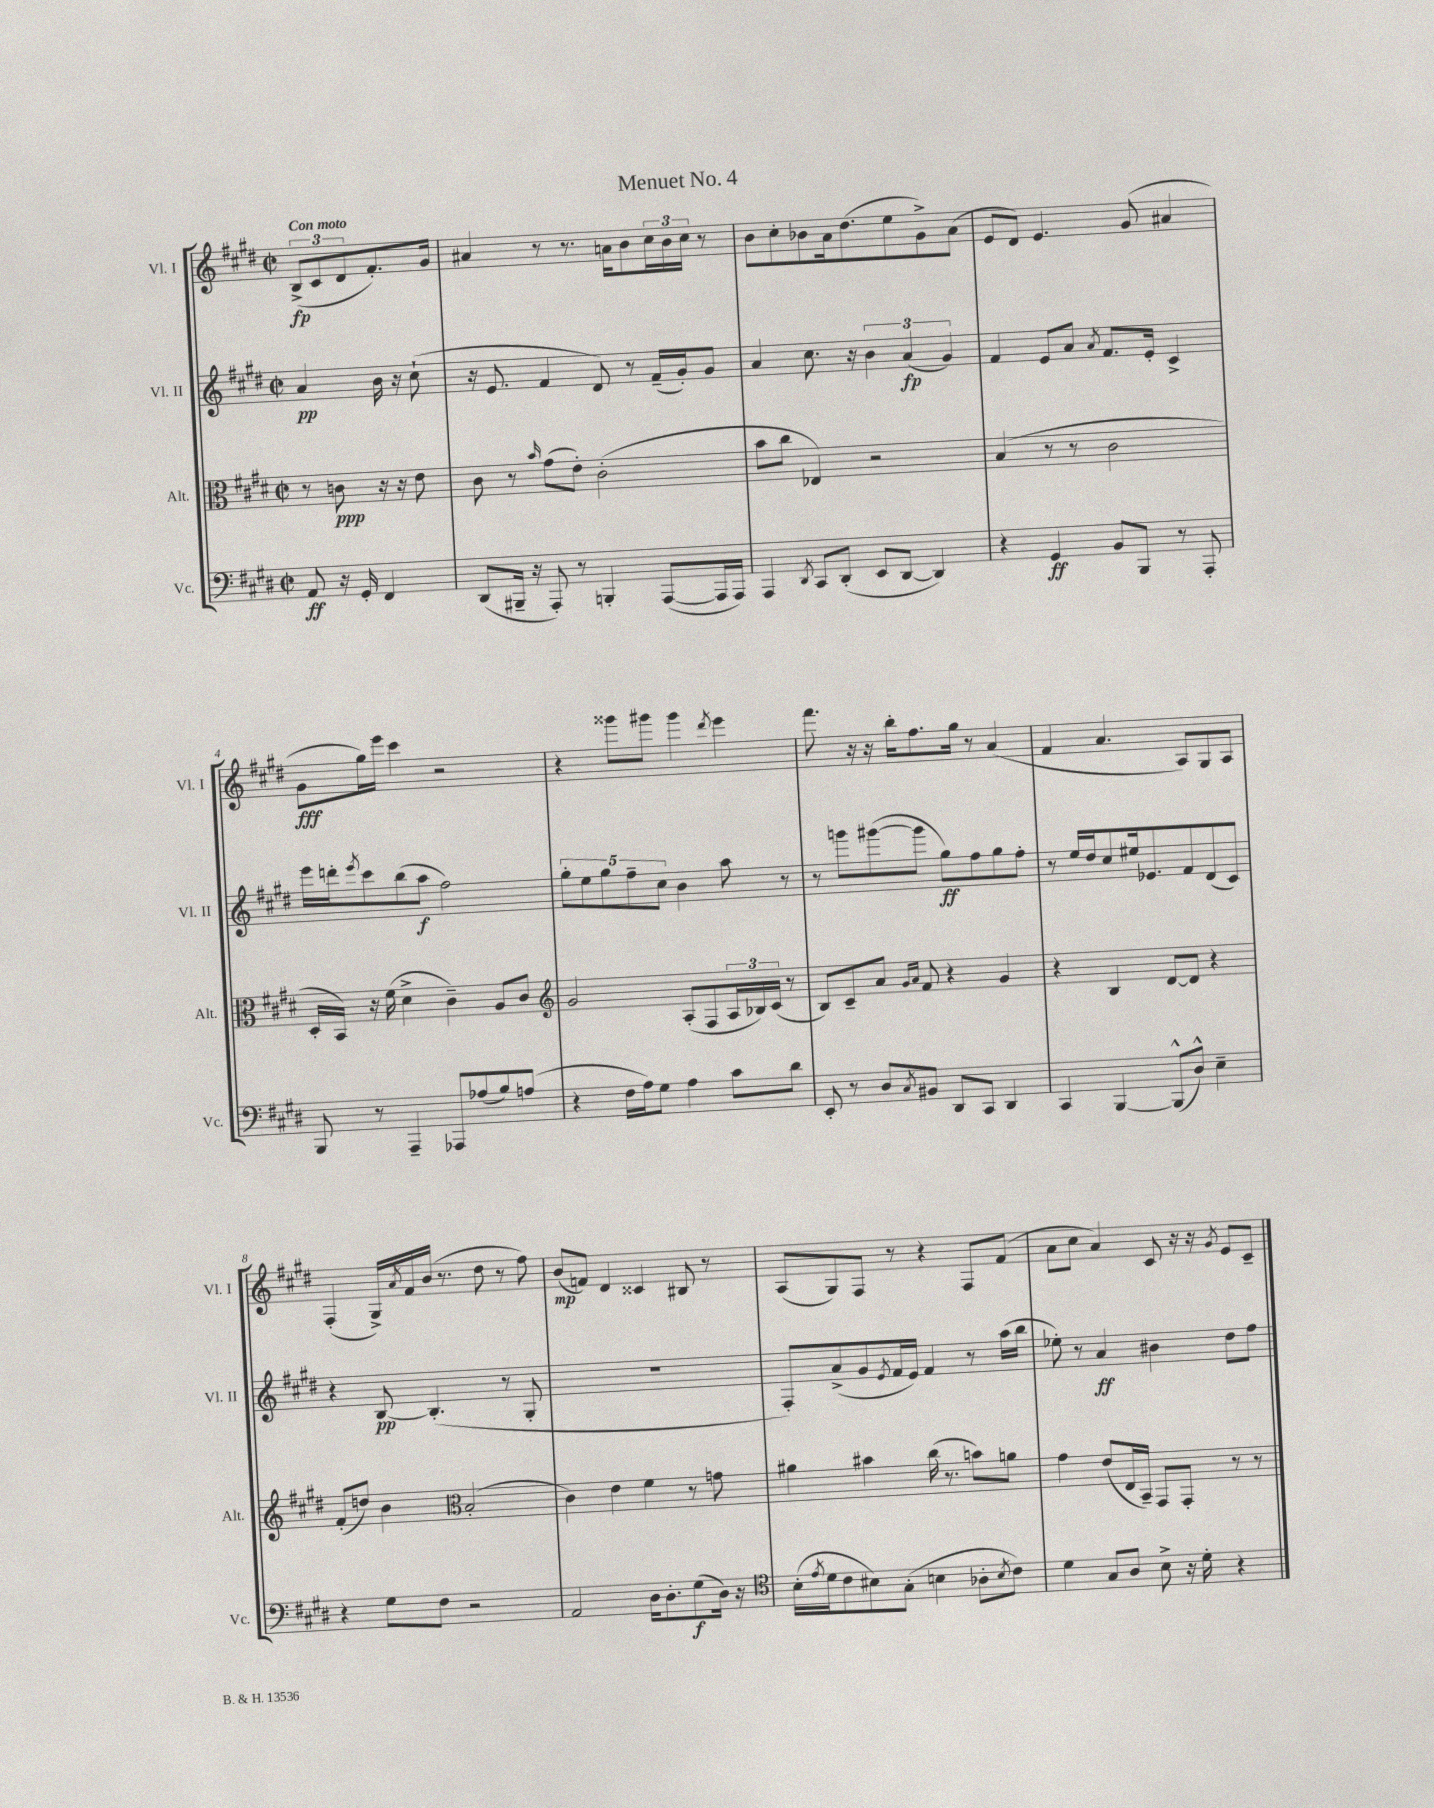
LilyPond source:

\header { title = "Menuet No. 4" }
<<
\new StaffGroup <<
\new Staff = "s0" \with { instrumentName = "Vl. I" shortInstrumentName = "Vl. I" } {
    \clef treble \key e \major \defaultTimeSignature \time 2/2 \partial 2 \tempo "Con moto"
    \tuplet 3/2 { b8->\fp( cis'8 dis'8 } fis'8.-.) gis'16 |
    ais'4 r8 r8. a'16 b'8 \tuplet 3/2 { cis''16 b'16 cis''16 } r8 |
    b'8 cis''8-. bes'8 a'16 dis''8.( e''8 gis'8->) a'8( |
    e'8 dis'8) e'4. gis'8( ais'4 |
    gis'8\fff gis''16) e'''16 cis'''4 r2 |
    r4 gisis'''8 gis'''8 gis'''4 \acciaccatura { dis'''8 } e'''4 |
    fis'''8. r16 r16 b''16-. fis''8. gis''16 r8 a'4( |
    fis'4 a'4. a8) gis8 a8 |
    fis4-.( gis16->) \acciaccatura { a'8 } fis'16 b'16( r8. dis''8 r8 fis''8) |
    b'8\mp( f'8) dis'4 cisis'4 bis8 r8 |
    a8( gis8) fis8 r8 r4 fis8 fis'8( |
    a'8 cis''8 a'4) cis'8 r16 r16 \acciaccatura { gis'8 } e'8 cis'8-- \bar "|." |
}
\new Staff = "s1" \with { instrumentName = "Vl. II" shortInstrumentName = "Vl. II" } {
    \clef treble \key e \major \defaultTimeSignature \time 2/2 \partial 2
    a'4\pp b'16 r16 cis''8-!( |
    r16 e'8. fis'4 dis'8) r8 fis'16--( gis'16-.) gis'8 |
    a'4 cis''8. r16 \tuplet 3/2 { b'4 a'4\fp( gis'4) } |
    fis'4 e'8 a'8 \acciaccatura { a'8 } fis'8. e'16-. cis'4-> |
    e'''16 d'''16-. \acciaccatura { e'''8 } cis'''8 b''8( a''8\f fis''2) |
    \tuplet 5/4 { gis''8-. e''8 gis''8 fis''8-- cis''8 } b'4 a''8 r8 |
    r8 g'''8 gis'''8~( gis'''8 gis''8\ff) fis''8 gis''8 fis''8-. |
    r8 e''16 dis''16 cis''8 eis''16 ees'8. fis'8 dis'8( cis'8) |
    r4 b8~\pp b4.-.( r8 gis8-. |
    R1 |
    fis8-.) a'8->( gis'8 \acciaccatura { e'8 } fis'16 e'16) fis'4 r8 a''16( b''16 |
    ees''8-.) r8 a'4\ff bis'4 dis''8 fis''8 \bar "|." |
}
\new Staff = "s2" \with { instrumentName = "Alt." shortInstrumentName = "Alt." } {
    \clef alto \key e \major \defaultTimeSignature \time 2/2 \partial 2
    r8 c'8\ppp r16 r16 e'8 |
    cis'8 r8 \grace { b'16 } gis'8( e'8-.) cis'2-.( |
    b'8 cis''8 ees4) r2 |
    b4( r8 r8 cis'2 |
    dis16-. b,16) r16 fis'16( dis'4-> cis'4--) a8 cis'8 |
    \clef treble gis'2 a8-.( fis8 \tuplet 3/2 { a16 bes16) cis'16( } r8 |
    b8) cis'8-- a'8 \grace { gis'16 a'16 } fis'8 r4 gis'4 |
    r4 b4 dis'8~ dis'8 r4 |
    fis'8-.( d''8) b'4 \clef alto b2-.( |
    cis'4) e'4 fis'4 r8 g'8 |
    ais'4 bis'4 cis''16( r8. b'8) a'8 |
    gis'4 e'8( e16 b,16--) gis,8 gis,8-. r8 r8 \bar "|." |
}
\new Staff = "s3" \with { instrumentName = "Vc." shortInstrumentName = "Vc." } {
    \clef bass \key e \major \defaultTimeSignature \time 2/2 \partial 2
    a,8\ff r16 gis,16-. fis,4 |
    dis,8( bis,,16-- r16 a,,8-.) r8 b,,4-. a,,8~( a,,16 a,,16) |
    a,,4 \acciaccatura { dis,8 } cis,8 dis,8-.( e,8 dis,8~ dis,4) |
    r4 gis,4\ff b,8 b,,8 r8 a,,8-. |
    b,,8 r8 a,,4-- aes,,8 aes8( b8) a8( |
    r4 fis16 a16) gis8 a4 cis'8 dis'8 |
    e,8-. r8 dis8 \acciaccatura { cis8 } bis,8 dis,8 cis,8 dis,4 |
    cis,4 b,,4~ b,,8-^( dis8-^) e4-- |
    r4 gis8 fis8 r2 |
    a,2 dis16 dis8.-. gis8\f( dis16) r16 |
    \clef tenor b16-.( \acciaccatura { e'8 } dis'16 cis'8 bis8) gis8-.( b4 aes8-. \acciaccatura { b8 } cis'8) |
    dis'4 gis8 a8 b8-> r16 dis'16-. r4 \bar "|." |
}
>>
>>
